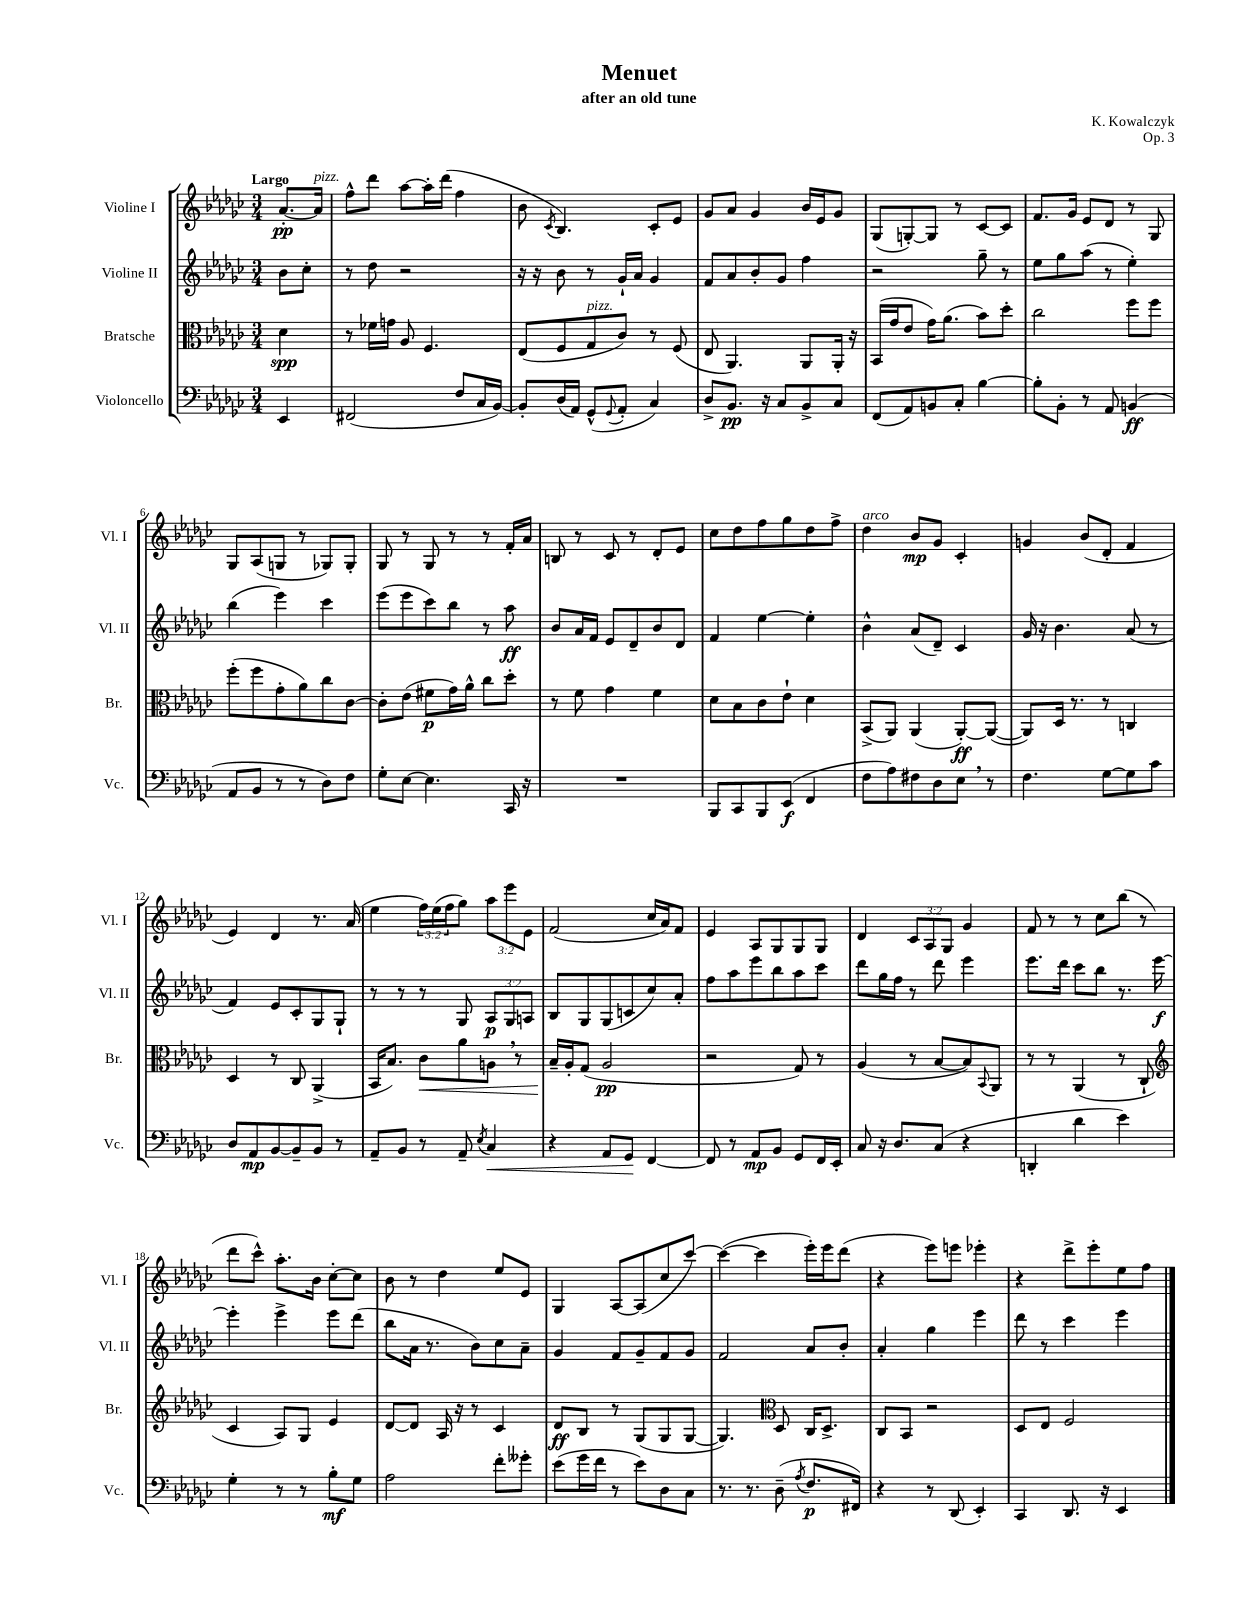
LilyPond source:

\header { title = "Menuet" composer = "K. Kowalczyk" subtitle = "after an old tune" opus = "Op. 3" }
<<
\new StaffGroup <<
\new Staff = "s0" \with { instrumentName = "Violine I" shortInstrumentName = "Vl. I" } {
    \clef treble \key ges \major \numericTimeSignature \time 3/4 \override Staff.TupletNumber.text = #tuplet-number::calc-fraction-text \partial 4 \tempo "Largo"
    aes'8.~-.\pp aes'16^\markup { \italic "pizz." } |
    f''8-^ des'''8 aes''8~ aes''16-. des'''16( f''4 |
    bes'8 \acciaccatura { ces'8 } bes4.) ces'8-. ees'8 |
    ges'8 aes'8 ges'4 bes'16 ees'16 ges'8 |
    ges8( g8~-.) g8 r8 ces'8~ ces'8 |
    f'8. ges'16 ees'8 des'8 r8 ges8 |
    ges8 aes8( g8 r8 ges8) ges8-. |
    ges8 r8 ges8 r8 r8 f'16-. aes'16 |
    b8 r8 ces'8 r8 des'8-. ees'8 |
    ces''8 des''8 f''8 ges''8 des''8 f''8-> |
    des''4^\markup { \italic "arco" } bes'8\mp ges'8 ces'4-. |
    g'4 bes'8( des'8-. f'4 |
    ees'4) des'4 r8. aes'16( |
    ees''4 \tuplet 3/2 { f''16) ees''16( f''16 } ges''8) \tuplet 3/2 { aes''8 ees'''8 ees'8 } |
    f'2( ces''16 aes'16) f'8 |
    ees'4 aes8 ges8 ges8 ges8 |
    des'4 \tuplet 3/2 { ces'8 aes8 ges8 } ges'4 |
    f'8 r8 r8 ces''8 bes''8( r8 |
    des'''8 ces'''8-^) aes''8.-. bes'16 ces''8~-. ces''8 |
    bes'8 r8 des''4 ees''8 ees'8 |
    ges4 aes8~ aes8( ces''8 ces'''8~) |
    ces'''4~( ces'''4 ees'''16-.) ees'''16 des'''8( |
    r4 ees'''8) e'''8 ees'''4-. |
    r4 des'''8-> ees'''8-. ees''8 f''8 \bar "|." |
}
\new Staff = "s1" \with { instrumentName = "Violine II" shortInstrumentName = "Vl. II" } {
    \clef treble \key ges \major \numericTimeSignature \time 3/4 \override Staff.TupletNumber.text = #tuplet-number::calc-fraction-text \partial 4
    bes'8 ces''8-. |
    r8 des''8 r2 |
    r16 r16 bes'8 r8 ges'16-! aes'16 ges'4 |
    f'8 aes'8 bes'8-. ges'8 f''4 |
    r2 ges''8-- r8 |
    ees''8 ges''8 aes''8( r8 ees''4-.) |
    bes''4( ees'''4) ces'''4 |
    ees'''8( ees'''8 ces'''8) bes''8 r8 aes''8\ff |
    bes'8 aes'16 f'16 ees'8 des'8-- bes'8 des'8 |
    f'4 ees''4~ ees''4-. |
    bes'4-^ aes'8( des'8--) ces'4 |
    ges'16 r16 bes'4. aes'8( r8 |
    f'4) ees'8 ces'8-. ges8 ges8-! |
    r8 r8 r8 ges8 \tuplet 3/2 { aes8\p ges8 a8 } |
    bes8 ges8 ges8( c'8 ces''8) aes'8-. |
    f''8 aes''8 ees'''8 bes''8 aes''8 ces'''8 |
    des'''8 ges''16 f''16 r8 des'''8 ees'''4 |
    ees'''8. des'''16 ces'''8 bes''8 r8. ees'''16~\f |
    ees'''4-. ees'''4-> ees'''8 des'''8( |
    bes''8 aes'16 r8. bes'8) ces''8 aes'8-- |
    ges'4 f'8 ges'8-- f'8 ges'8 |
    f'2 aes'8 bes'8-. |
    aes'4-. ges''4 ees'''4 |
    des'''8 r8 ces'''4 ees'''4 \bar "|." |
}
\new Staff = "s2" \with { instrumentName = "Bratsche" shortInstrumentName = "Br." } {
    \clef alto \key ges \major \numericTimeSignature \time 3/4 \partial 4
    des'4\spp |
    r8 fes'16 g'16 aes8 f4. |
    ees8( f8 ges8^\markup { \italic "pizz." } ces'8) r8 f8( |
    ees8 aes,4.) aes,8 aes,16-. r16 |
    bes,16( ges'16 ees'8 ges'16) aes'8.( bes'8) des''8-. |
    ces''2 f''8 f''8 |
    f''8-.( f''8 ges'8-. aes'8) ces''8 ces'8~ |
    ces'8-. ees'8( fis'8\p ges'16) aes'16-^ ces''8 des''8-. |
    r8 f'8 ges'4 f'4 |
    des'8 bes8 ces'8 ees'8-! des'4 |
    bes,8->( aes,8) aes,4( aes,8~-.\ff) aes,8~( |
    aes,8) des16 r8. r8 c4 |
    des4 r8 ces8 aes,4->( |
    bes,16 bes8.) ces'8\< aes'8 a8 \breathe r8 |
    bes16--\! aes16-. ges8( aes2\pp |
    r2 ges8) r8 |
    aes4( r8 bes8~ bes8) \appoggiatura { bes,8 } aes,8 |
    r8 r8 aes,4( r8 ces8-! |
    \clef treble ces'4 aes8) ges8 ees'4 |
    des'8~ des'8 aes16 r16 r8 ces'4 |
    des'8\ff bes8 r8 ges8( ges8 ges8~ |
    ges4.) \clef alto des8 ces16 des8.-> |
    ces8 bes,8 r2 |
    des8 ees8 f2 \bar "|." |
}
\new Staff = "s3" \with { instrumentName = "Violoncello" shortInstrumentName = "Vc." } {
    \clef bass \key ges \major \numericTimeSignature \time 3/4 \partial 4
    ees,4 |
    fis,2( f8 ces16 bes,16~) |
    bes,8-. des16( aes,16) ges,8-^( \appoggiatura { ges,8 } aes,8-. ces4) |
    des8-> bes,8.\pp r16 ces8 bes,8-> ces8 |
    f,8( aes,8) b,8 ces8-. bes4~ |
    bes8-. bes,8-. r8 aes,8 b,4\ff( |
    aes,8 bes,8 r8 r8 des8) f8 |
    ges8-. ees8~ ees4. ces,16 r16 |
    R2. |
    bes,,8 ces,8 bes,,8 ees,8\f( f,4 |
    f8 aes8) fis8 des8 ees8 \breathe r8 |
    f4. ges8~ ges8 ces'8 |
    des8 aes,8\mp bes,8~ bes,8-- bes,8 r8 |
    aes,8-- bes,8 r8 aes,8-- \acciaccatura { ees8 } ces4\< |
    r4 aes,8 ges,8\! f,4~ |
    f,8 r8 aes,8\mp bes,8 ges,8 f,16 ees,16-. |
    ces8 r16 des8. ces8( r4 |
    d,4-. des'4 ees'4) |
    ges4-. r8 r8 bes8-.\mf ges8 |
    aes2 f'8-. geses'8-. |
    ees'8( ges'16 f'16 r8 ees'8) des8 ces8 |
    r8. r8. des8--( \acciaccatura { aes8 } f8.\p fis,16) |
    r4 r8 des,8( ees,4-.) |
    ces,4 des,8. r16 ees,4 \bar "|." |
}
>>
>>
